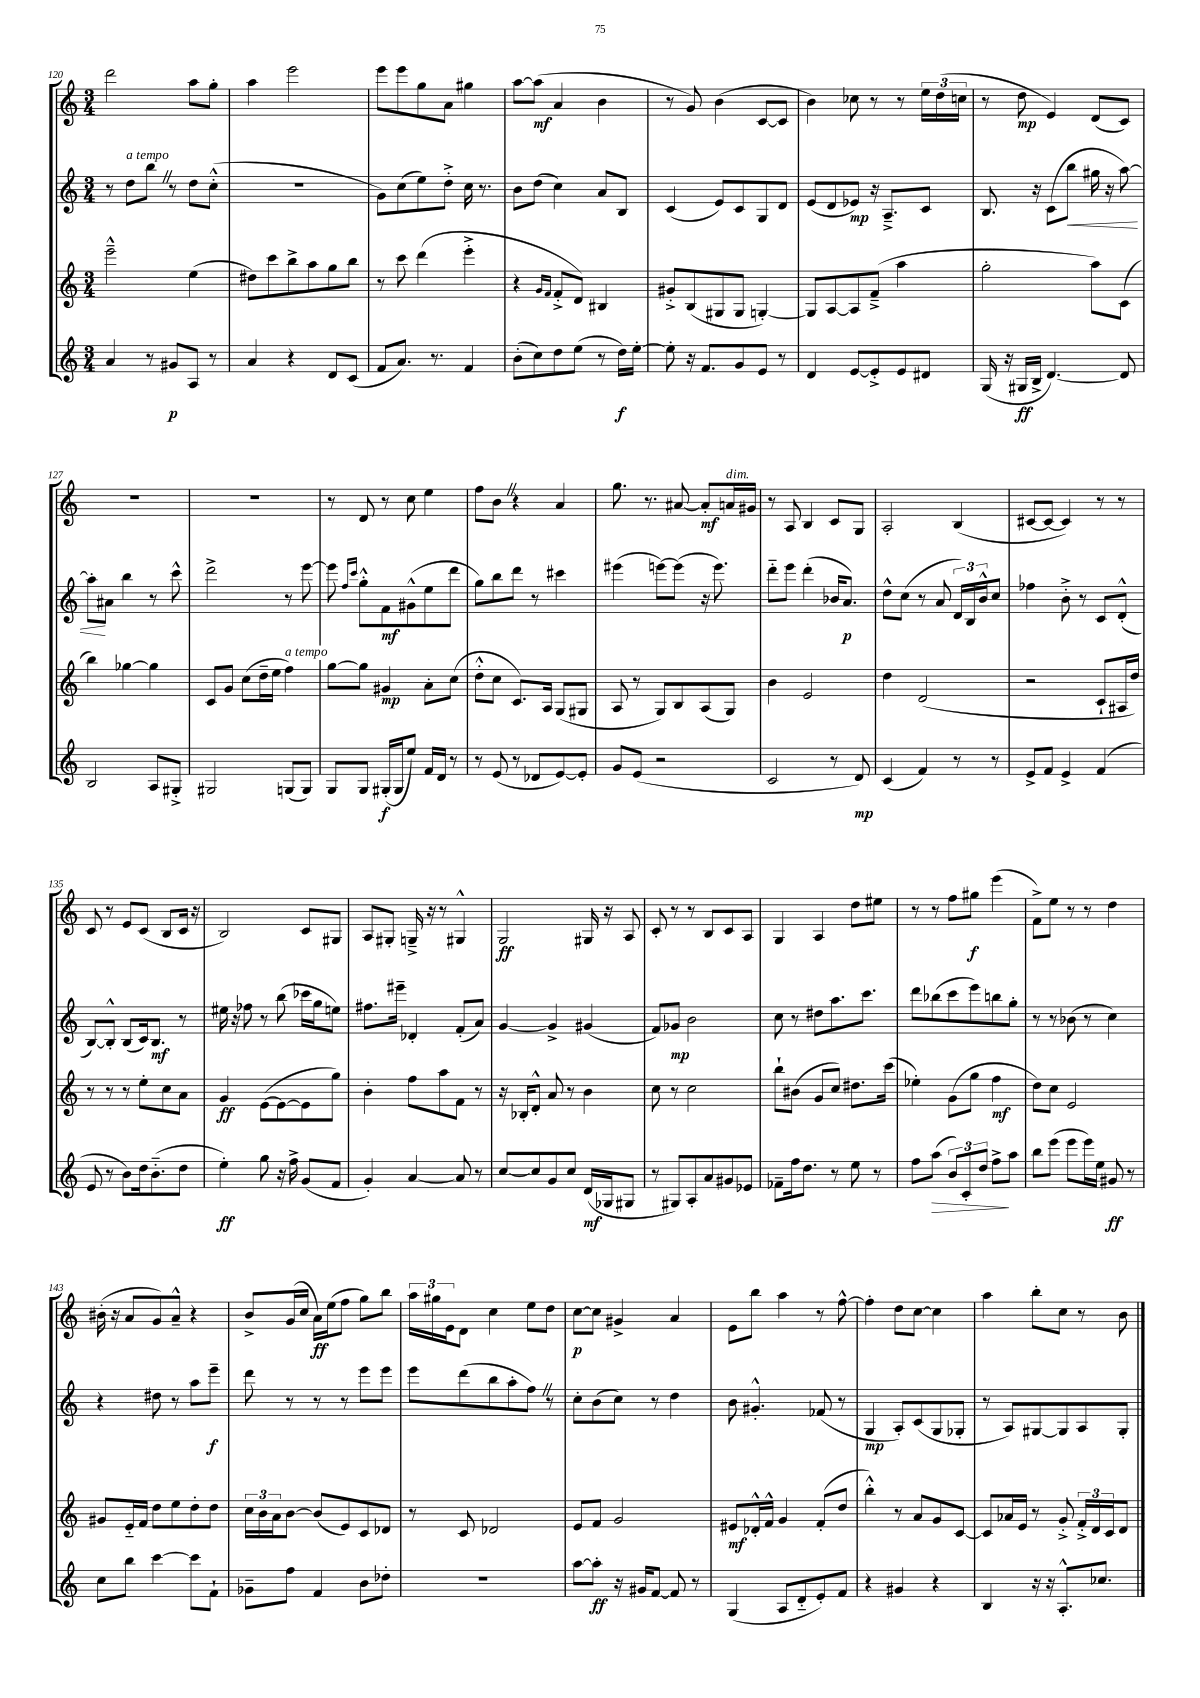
<<
\new StaffGroup <<
\new Staff = "s0" {
    \clef treble \key c \major \numericTimeSignature \time 3/4
    d'''2 a''8 g''8-. |
    a''4 e'''2 |
    e'''8 e'''8 g''8 a'8 gis''4 |
    a''8~ a''8\mf( a'4 b'4 |
    r8 g'8) b'4( c'8~ c'8 |
    b'4) ces''8 r8 r8 \tuplet 3/2 { e''16 d''16( c''16 } |
    r8 d''8\mp e'4) d'8( c'8) |
    R2. |
    R2. |
    r8 d'8 r8 c''8 e''4 |
    f''8 b'8 \once \override BreathingSign.text = \markup { \musicglyph "scripts.caesura.straight" } \breathe r4 a'4 |
    g''8. r8. ais'8~ ais'8-.\mf a'16^\markup { \italic "dim." } gis'16 |
    r8 a8 b4 c'8 g8 |
    a2-. b4( |
    cis'8~ cis'8~ cis'4) r8 r8 |
    c'8 r8 e'8 c'8( b8 c'16 r16 |
    b2) c'8 gis8 |
    a8 gis8-. g16---> r16 r8 gis4-^ |
    g2\ff gis16 r16 a8 |
    c'8-. r8 r8 b8 c'8 a8 |
    g4 a4 d''8 eis''8 |
    r8 r8 f''8 gis''8\f e'''4( |
    f'8->) e''8 r8 r8 d''4 |
    bis'16-.( r16 a'8 g'8) a'8---^ r4 |
    b'8-> g'16( c''16 a'16\ff) e''16( f''8 g''8) b''8 |
    \tuplet 3/2 { a''16 gis''16 e'16 } d'8 c''4 e''8 d''8 |
    c''8~\p c''8 gis'4-> a'4 |
    e'8 b''8 a''4 r8 f''8~-^ |
    f''4-. d''8 c''8~ c''4 |
    a''4 b''8-. c''8 r8 b'8 \bar "|." |
}
\new Staff = "s1" {
    \clef treble \key c \major \numericTimeSignature \time 3/4
    r8 d''8^\markup { \italic "a tempo" } b''8 \once \override BreathingSign.text = \markup { \musicglyph "scripts.caesura.straight" } \breathe r8 d''8 c''8-.-^( |
    R2. |
    g'8) c''8( e''8) d''8-.-> c''16 r8. |
    b'8 d''8( c''4) a'8 b8 |
    c'4( e'8) c'8 g8 d'8 |
    e'8( d'8 ees'8\mp) r16 a8.---> c'8 |
    b8. r16 c'8( b''8\< gis''16 r16 a''8~) |
    a''8-.\! ais'8 b''4 r8 c'''8-^ |
    d'''2-> r8 e'''8~ |
    e'''8 \grace { f''16 c'''16 } g''8-.-^ f'8\mf gis'8-^( e''8 d'''8 |
    g''8) b''8 d'''8 r8 cis'''4 |
    eis'''4( e'''8~) e'''8( r16 e'''8.) |
    d'''8-_ e'''8 d'''4-.( bes'16 a'8.\p) |
    d''8-^ c''8( r8 a'8 \tuplet 3/2 { d'16) b16 b'16-^ } c''8 |
    fes''4 b'8-.-> r8 c'8 d'8-.-^( |
    b8~) b8-.-^ b8( c'16) b8.\mf r8 |
    eis''16 r16 fes''8 r8 b''8( ces'''16 g''16 e''8) |
    fis''8. eis'''16-- des'4-. f'8-.( a'8) |
    g'4~ g'4-> gis'4( |
    f'8) ges'8\mp b'2 |
    c''8 r8 dis''8 a''8. c'''8. |
    d'''8 bes''8( c'''8 e'''8) b''8 g''8-. |
    r8 r8 bes'8( r8 c''4) |
    r4 dis''8 r8 a''8 e'''8--\f |
    d'''8 r8 r8 r8 e'''8 e'''8 |
    e'''8 d'''8( b''8 a''8-. f''8) \once \override BreathingSign.text = \markup { \musicglyph "scripts.caesura.straight" } \breathe r8 |
    c''8-. b'8( c''8) r8 d''4 |
    b'8 gis'4.-.-^ fes'8( r8 |
    g4\mp a8-.) c'8( g8 ges8-. |
    r8 a8) gis8~ gis8 a8 gis8-. \bar "|." |
}
\new Staff = "s2" {
    \clef treble \key c \major \numericTimeSignature \time 3/4
    e'''2---^ e''4( |
    dis''8) c'''8 b''8-> a''8 g''8 b''8 |
    r8 c'''8 d'''4( e'''4-.-> |
    r4 \grace { g'16 f'16 } f'8-.-> d'8) bis4 |
    gis'8-.-> b8( gis8 gis8 g4~-.) |
    g8 a8~ a8 f'8--->( a''4 |
    g''2-. a''8) c'8( |
    b''4) ges''4~ ges''4 |
    c'8 g'8 c''8( d''16-- e''16 f''4^\markup { \italic "a tempo" }) |
    g''8~ g''8 gis'4\mp a'8-. c''8( |
    d''8-.-^ c''8 c'8.) a16 g8( gis8 |
    a8 r8 g8) b8 a8( g8) |
    b'4 e'2 |
    d''4 d'2( |
    r2 c'8-! ais16 d''16) |
    r8 r8 r8 e''8-. c''8 a'8 |
    g'4\ff e'8~( e'8~ e'8 g''8) |
    b'4-. f''8 a''8 f'8 r8 |
    r16 bes16-. d'8-.-^ a'8 r8 b'4 |
    c''8 r8 c''2 |
    b''8-! bis'8( g'8 c''8) dis''8. c'''16( |
    ees''4-.) g'8( g''8 f''4\mf |
    d''8) c''8 e'2 |
    gis'8 e'16-_ f'16 d''8 e''8 d''8-. d''8 |
    \tuplet 3/2 { c''16 b'16 a'16 } b'8~ b'8( e'8) c'8 des'8 |
    r8 c'8 des'2 |
    e'8 f'8 g'2 |
    eis'8\mf des'16-.-^ f'16-^ g'4 f'8-.( d''8 |
    b''4-.-^) r8 a'8 g'8 c'8~ |
    c'8 aes'16 e'16 r8 g'8-.-> \tuplet 3/2 { f'16-.-> d'16 c'16 } d'8 \bar "|." |
}
\new Staff = "s3" {
    \clef treble \key c \major \numericTimeSignature \time 3/4
    a'4 r8 gis'8\p a8 r8 |
    a'4 r4 d'8 c'8( |
    f'8 a'8.) r8. f'4 |
    b'8-.( c''8) d''8 e''8( r8 d''16\f) e''16~-. |
    e''8-. r16 f'8. g'8 e'8 r8 |
    d'4 e'8~ e'8-.-> e'8 dis'8 |
    g16( r16 gis16\ff b16-> d'4.~) d'8 |
    b2 a8 gis8-.-> |
    gis2 g8( g8) |
    g8 g8 gis16-.\f( gis16 e''8) f'16 d'16 r8 |
    r8 e'8( r8 des'8 e'8~) e'8-. |
    g'8 e'8( r2 |
    c'2 r8 d'8\mp) |
    c'4( f'4) r8 r8 |
    e'8-> f'8 e'4-> f'4( |
    e'8 r8 b'8) d''16 b'8.-_( d''8 |
    e''4-.\ff) g''8 r16 f''16-> g'8( f'8 |
    g'4-.) a'4~ a'8 r8 |
    c''8~ c''8 g'8 c''8 d'16\mf( ges16 gis8 |
    r8 gis8) a8-. a'8 gis'8 ees'8 |
    fes'8-- f''16 d''8. r8 e''8 r8 |
    f''8 a''8\>( \tuplet 3/2 { b'8) c'8-. d''8 } f''8->\! a''8 |
    b''8 e'''8( e'''8 e'''16) e''16 gis'8\ff r8 |
    c''8 b''8 c'''4~ c'''8 f'8-! |
    ges'8-- f''8 f'4 b'8 des''8-. |
    R2. |
    a''8~ a''8-.\ff r16 gis'16 f'8~ f'8 r8 |
    g4( a8 d'8-_ e'8-.) f'8 |
    r4 gis'4 r4 |
    b4 r16 r16 a8.-.-^ ces''8. \bar "|." |
}
>>
>>
\layout { \context { \Score currentBarNumber = #120 } }
